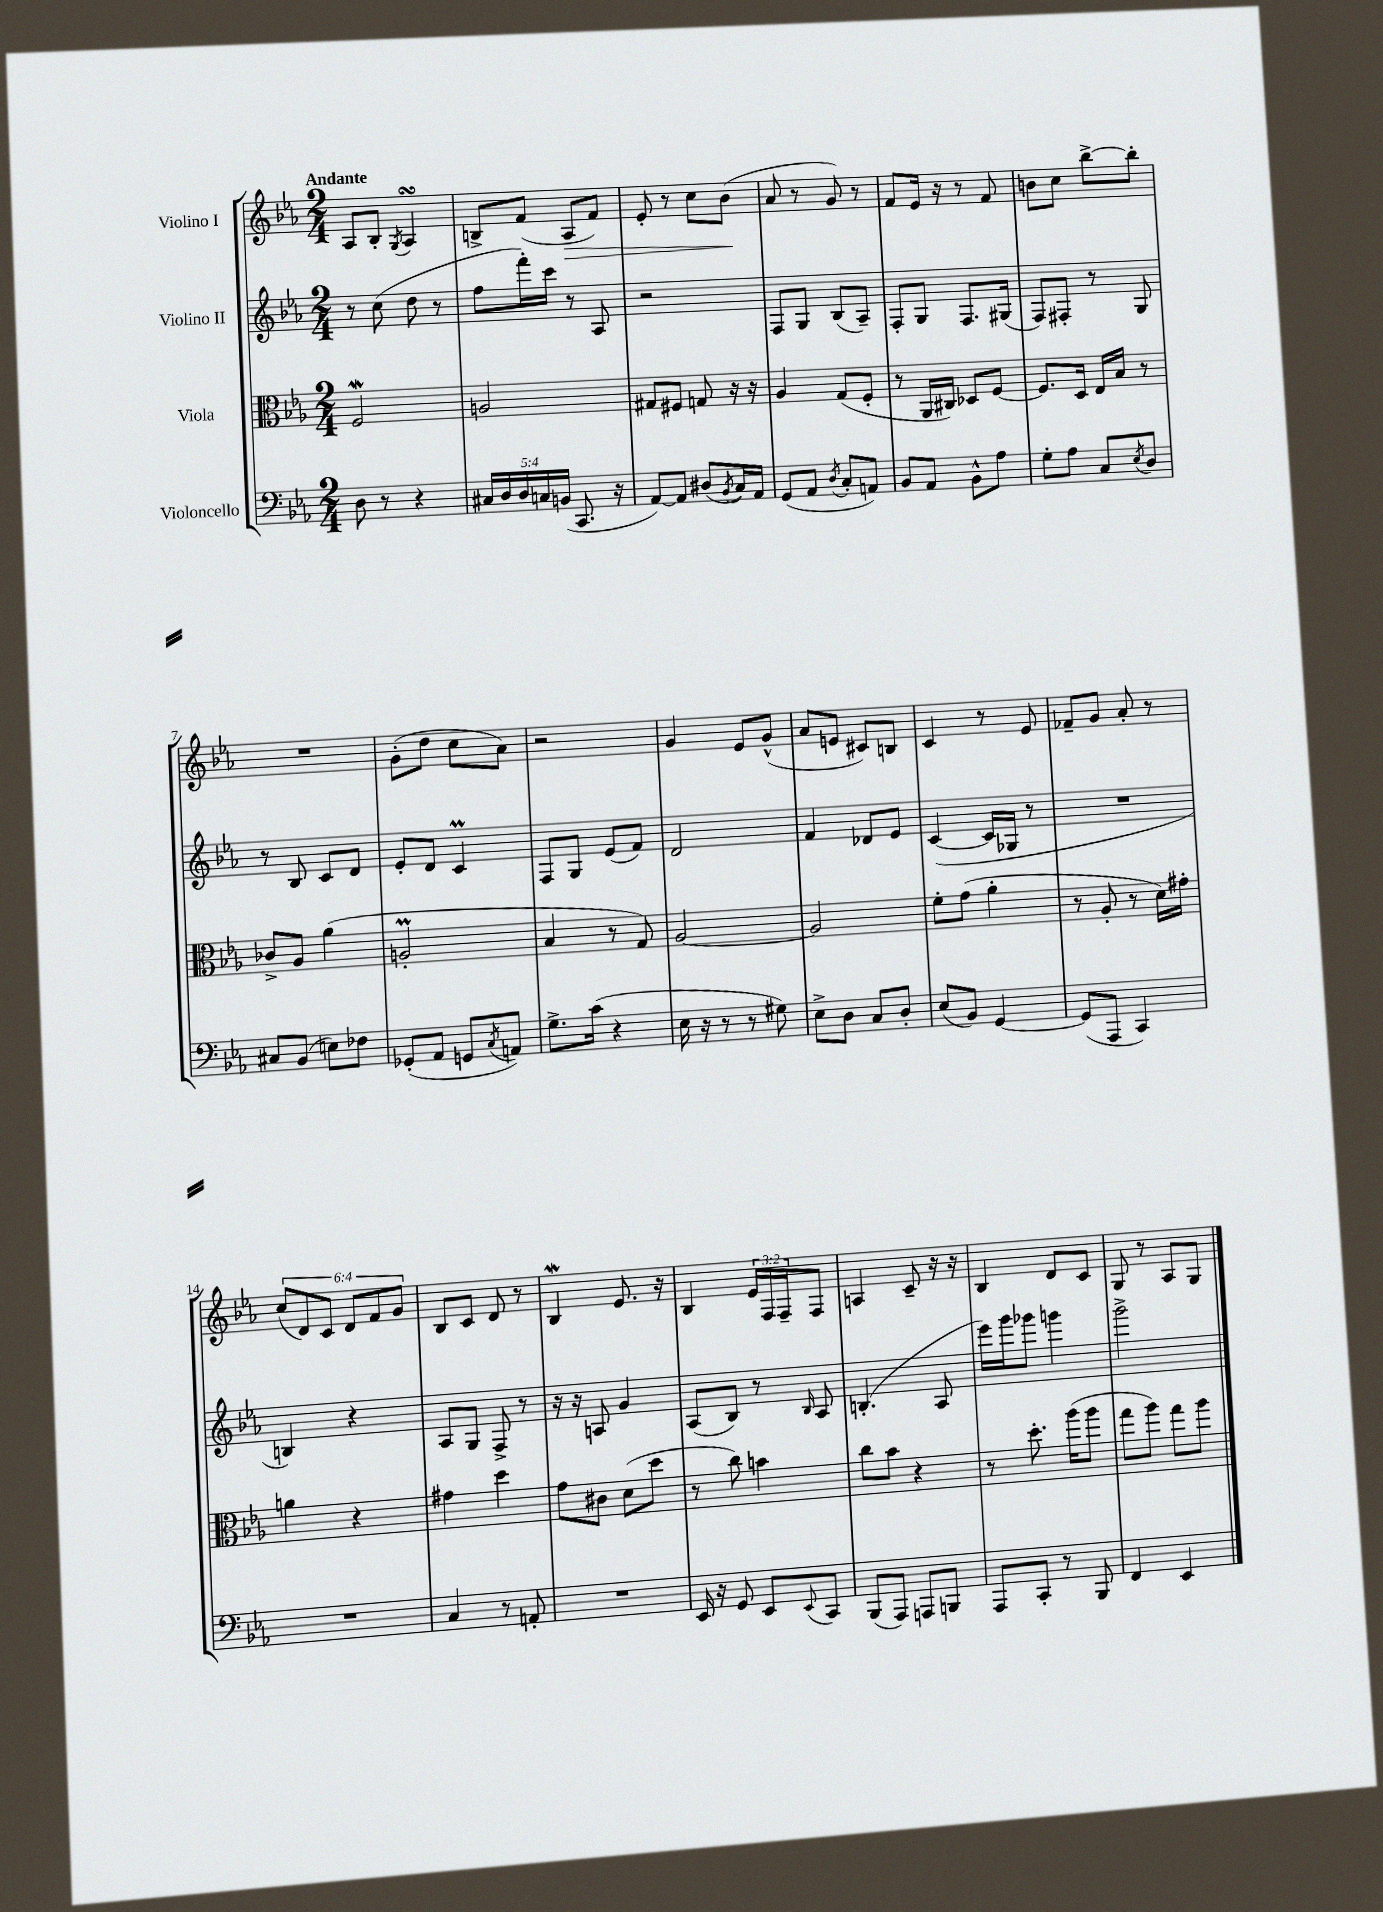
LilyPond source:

<<
\new StaffGroup <<
\new Staff = "s0" \with { instrumentName = "Violino I" } {
    \clef treble \key ees \major \numericTimeSignature \time 2/4 \override Staff.TupletNumber.text = #tuplet-number::calc-fraction-text \tempo "Andante"
    aes8 bes8-. \acciaccatura { g8 } aes4\turn |
    b8-> f'8( aes8\> f'8) |
    ees'8-. r8 c''8 bes'8\!( |
    aes'8 r8 g'8) r8 |
    f'8 ees'16 r16 r8 f'8 |
    b'8 c''8 bes''8~-> bes''8-. |
    R2 |
    g'8-.( d''8 c''8 aes'8) |
    r2 |
    g'4 ees'8 g'8-^( |
    aes'8 e'8 cis'8) b8 |
    c'4 r8 ees'8 |
    fes'8-- g'8 aes'8-. r8 |
    \tuplet 6/4 { c''8( d'8) c'8 d'8 f'8 g'8 } |
    bes8 c'8 d'8 r8 |
    bes4\mordent ees'8. r16 |
    bes4 \tuplet 3/2 { ees'16 f16 f16-- } f8 |
    a4 c'8-- r16 r16 |
    bes4 d'8 c'8 |
    g8 r8 aes8 g8 \bar "|." |
}
\new Staff = "s1" \with { instrumentName = "Violino II" } {
    \clef treble \key ees \major \numericTimeSignature \time 2/4
    r8 c''8( d''8 r8 |
    f''8 f'''16-.) c'''16 r8 aes8 |
    r2 |
    f8 g8 bes8( aes8--) |
    f8-. g8 f8. gis16( |
    f8) fis8-. r8 g8 |
    r8 bes8 c'8 d'8 |
    ees'8-. d'8 c'4\prall |
    f8 g8 ees'8( f'8) |
    d'2 |
    f'4 des'8 ees'8 |
    c'4~( c'16 ges16 r8 |
    R2 |
    b4) r4 |
    aes8 g8 f8-> r8 |
    r16 r16 a8 g'4 |
    aes8( bes8) r8 \grace { bes16 } aes8 |
    b4.-.( aes8 |
    ees'''16) g'''16 ges'''8 g'''4 |
    g'''2-> \bar "|." |
}
\new Staff = "s2" \with { instrumentName = "Viola" } {
    \clef alto \key ees \major \numericTimeSignature \time 2/4
    f2\mordent |
    a2 |
    gis8 fis8 g8 r16 r16 |
    aes4 g8( f8-. |
    r8 aes,16 cis16) des8 f8~ |
    f8. d16 ees16 bes16 r8 |
    ces'8-> aes8 aes'4( |
    a2-.\prall |
    bes4 r8 g8) |
    aes2~ |
    aes2 |
    f'8-. g'8( aes'4-. |
    r8 aes8-. r8 d'16) gis'16-. |
    a'4 r4 |
    gis'4 d''4 |
    g'8 cis'8 d'8( d''8 |
    r8 c''8) b'4 |
    c''8 bes'8 r4 |
    r8 d''8.-. aes''16( aes''8 |
    g''8 aes''8) g''8 aes''8 \bar "|." |
}
\new Staff = "s3" \with { instrumentName = "Violoncello" } {
    \clef bass \key ees \major \numericTimeSignature \time 2/4 \override Staff.TupletNumber.text = #tuplet-number::calc-fraction-text
    d8 r8 r4 |
    \tuplet 5/4 { cis16 d16 d16 c16 b,16( } c,8. r16 |
    aes,8~) aes,8 dis8( \acciaccatura { bes,8 } c16) aes,16 |
    g,8( aes,8 \acciaccatura { d8 } c8-. a,8) |
    bes,8 aes,8 bes,8-^ aes8 |
    g8-. aes8 c8 \acciaccatura { ees8 } d8 |
    cis8 bes,8( e8) fes8 |
    ges,8-.( aes,8 g,8 \acciaccatura { c8 } a,8) |
    g8.-> c'16( r4 |
    ees16 r16 r8 r8 gis8) |
    ees8-> d8 c8 d8-. |
    ees8( bes,8) g,4~ |
    g,8( aes,,8 c,4) |
    R2 |
    c4 r8 a,8-. |
    R2 |
    ees,16 r16 g,8 ees,8 \appoggiatura { ees,8 } c,8 |
    bes,,8( aes,,8) a,,8 b,,8 |
    aes,,8 c,8-. r8 bes,,8 |
    f,4 ees,4 \bar "|." |
}
>>
>>
